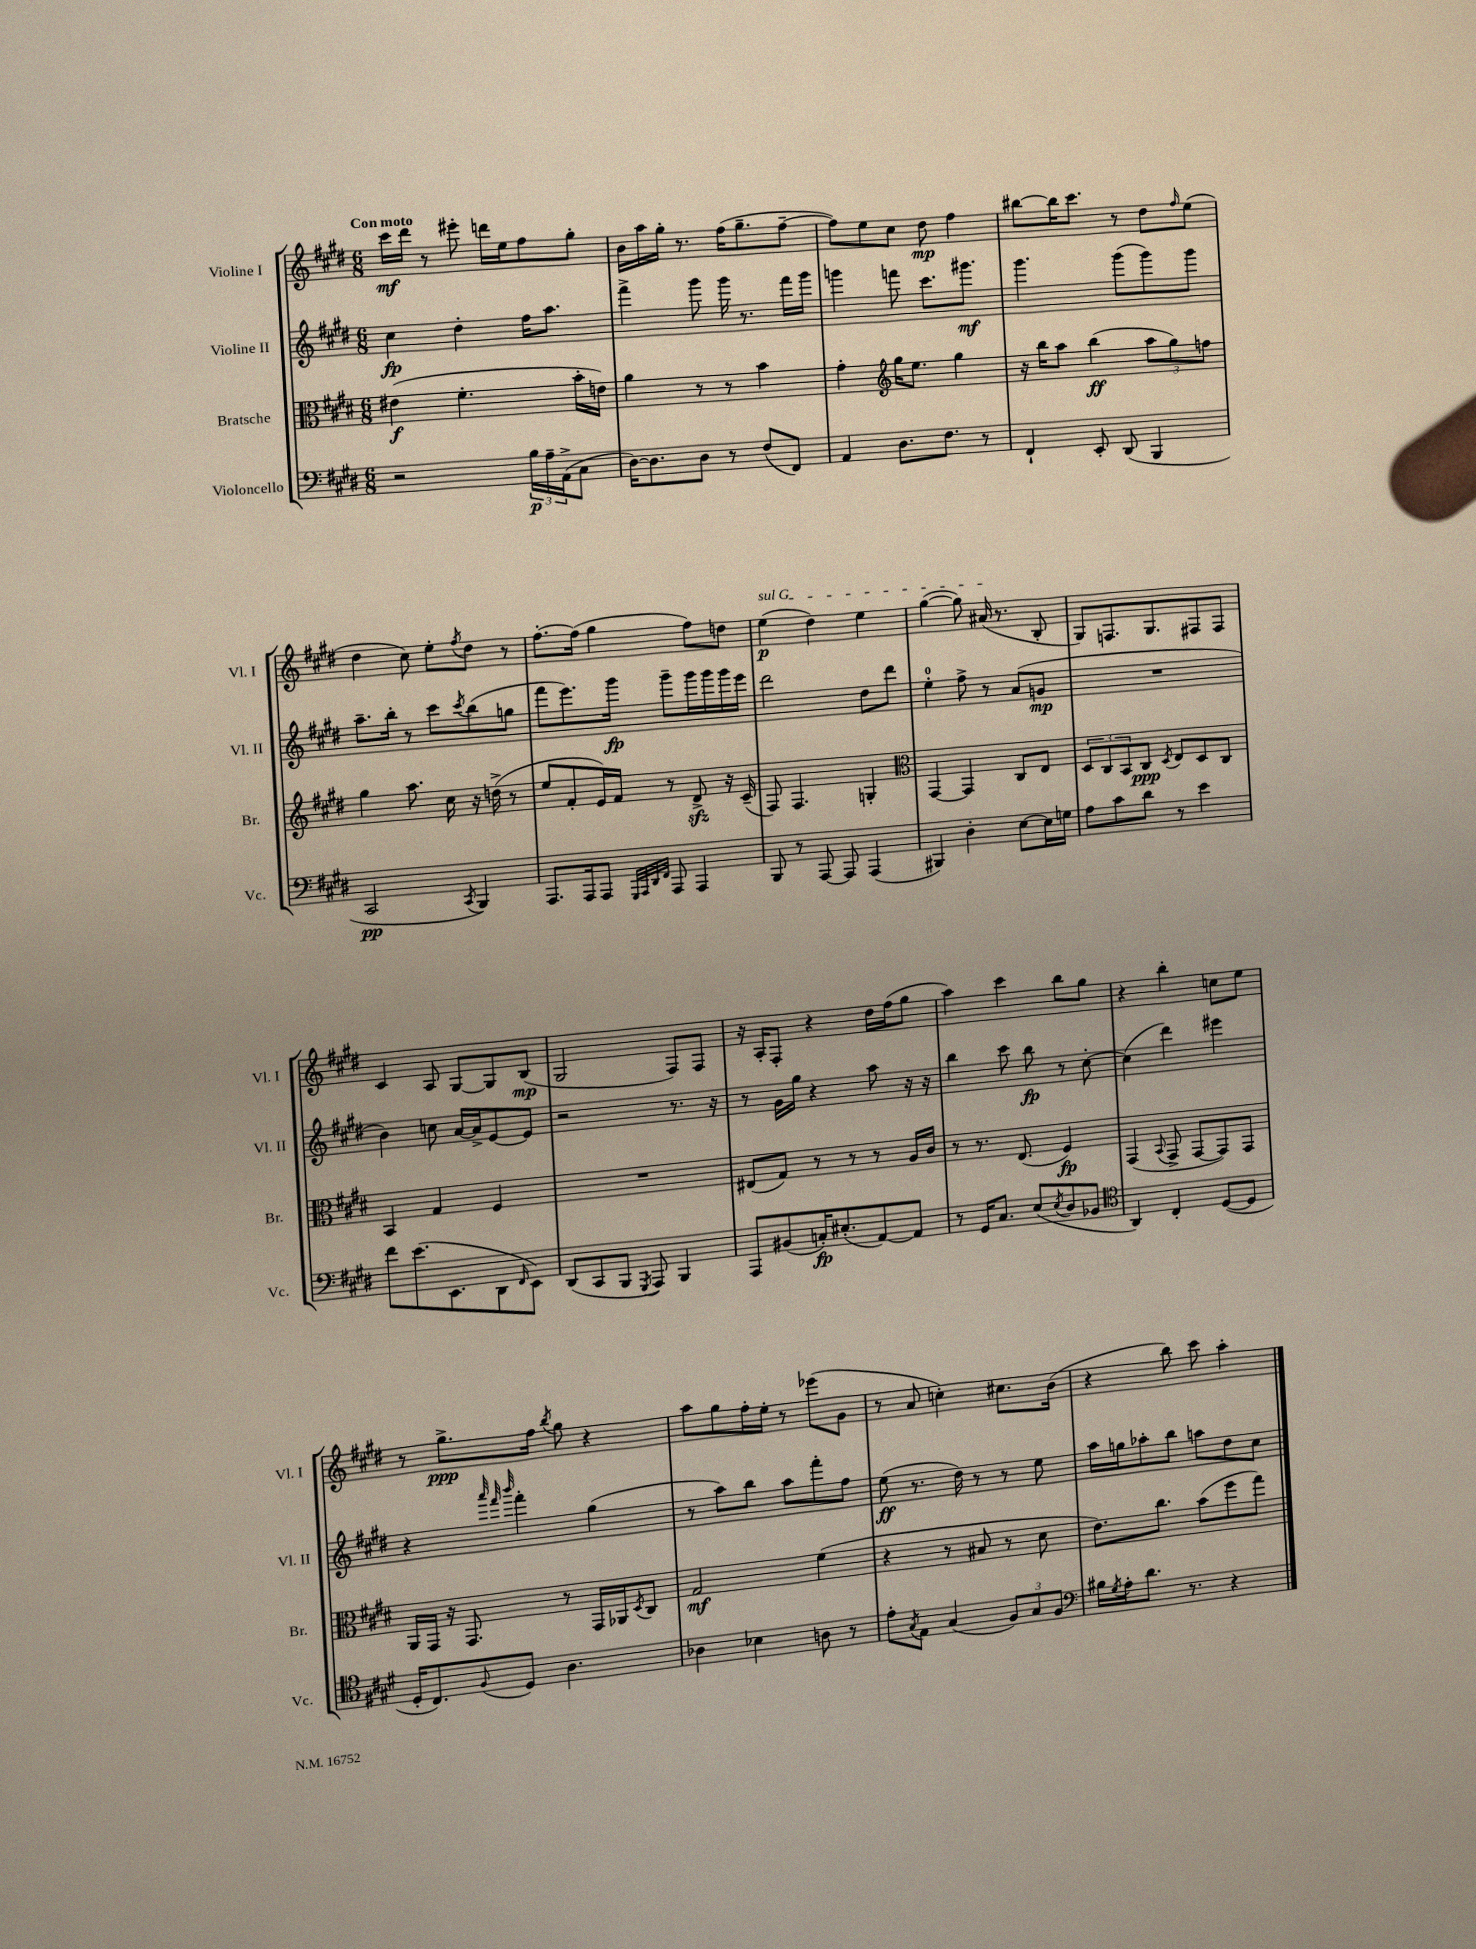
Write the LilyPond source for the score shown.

<<
\new StaffGroup <<
\new Staff = "s0" \with { instrumentName = "Violine I" shortInstrumentName = "Vl. I" } {
    \clef treble \key e \major \numericTimeSignature \time 6/8 \tempo "Con moto"
    cis'''16\mf dis'''16 r8 eis'''8-. d'''16 e''16 fis''8 gis''8-. |
    b'16 a''16 gis''16-. r8. fis''16( gis''8.-- fis''8~-- |
    fis''8) e''8 cis''8 dis''8\mp fis''4 |
    bis''8~ bis''16 cis'''8. r8 dis''8 \grace { fis''16 } e''8( |
    dis''4 cis''8) e''8-. \acciaccatura { fis''8 } dis''8 r8 |
    fis''8.~-. fis''16( gis''4 fis''8) d''8 |
    \once \override TextSpanner.bound-details.left.text = \markup { \italic "sul G" } e''4\p\startTextSpan( dis''4) e''4 |
    gis''4~( gis''8) ais'16\stopTextSpan( r8. b8-. |
    gis8) f8. gis8. fis8 fis8 |
    cis'4 a8 gis8~ gis8 b8\mp( |
    gis2 fis8) fis8 |
    r16 a16-. fis8-. r4 dis''16 fis''16( gis''8 |
    a''4) cis'''4 b''8 gis''8 |
    r4 b''4-. c''8 e''8 |
    r8 gis''8.->\ppp fis''16 \acciaccatura { b''8 } gis''8 r4 |
    a''8 gis''8 fis''16-. e''16-. r8 ees'''8( gis'8 |
    r8 a'8 c''4-.) cis''8. b'16( |
    r4 b''8) cis'''8 a''4-. \bar "|." |
}
\new Staff = "s1" \with { instrumentName = "Violine II" shortInstrumentName = "Vl. II" } {
    \clef treble \key e \major \numericTimeSignature \time 6/8
    cis''4\fp dis''4-. fis''16 a''8. |
    fis'''4-> gis'''8 gis'''16 r8. fis'''16 gis'''16 |
    g'''4 f'''8 cis'''8. gis'''8.\mf |
    gis'''4. gis'''8( gis'''8) gis'''8 |
    a''8.-- b''16-. r8 cis'''8 \acciaccatura { cis'''8 } b''8( g''8 |
    fis'''8 e'''8.) gis'''16\fp gis'''8-- gis'''16 gis'''16 gis'''16 e'''16 |
    dis'''2 dis''8 dis'''8 |
    e''4-0-. fis''8-> r8 a'8( g'8\mp |
    R2. |
    b'4) c''8 a'16~ a'16-> e'8~ e'8 |
    r2 r8. r16 |
    r8 gis'16 gis''16 r4 a''8 r16 r16 |
    b''4 cis'''8 b''8\fp r8 cis''8~-. |
    cis''4( dis'''4) eis'''4 |
    r4 \grace { a'''32 fis'''32 b'''32 } fis'''4-. gis''4( |
    r8 a''8) b''8 a''8 fis'''8-. fis''8 |
    e''8\ff( r8. dis''16) r8 r8 e''8 |
    a''16 g''16 aes''8-. b''8 a''8 dis''8 cis''8 \bar "|." |
}
\new Staff = "s2" \with { instrumentName = "Bratsche" shortInstrumentName = "Br." } {
    \clef alto \key e \major \numericTimeSignature \time 6/8
    eis'4\f( fis'4.-. b'16-. e'16) |
    a'4 r8 r8 b'4 |
    gis'4-. \clef treble gis''16 e''8. gis''4 |
    r16 b''16 a''8 b''4\ff( \tuplet 3/2 { a''8 gis''8) f''8 } |
    gis''4 a''8. cis''16 r16 d''16->( r8 |
    e''8 fis'8-. e'16) fis'16 r8 dis'8->\sfz r16 cis'16--( |
    fis8) fis4. g4-. |
    \clef alto gis,4~ gis,4 cis8 e8 |
    \tuplet 3/2 { dis8 cis8 b,8 } cis8\ppp \acciaccatura { dis8 } e8 dis8 cis8 |
    b,4 gis4 fis4 |
    R2. |
    eis8( gis8) r8 r8 r8 a16 cis'16 |
    r8 r8. e8.( fis4\fp) |
    gis,4( \appoggiatura { b,8 } gis,8-> gis,8~ gis,8) gis,8 |
    a,16 gis,16 r16 gis,8. r8 gis,16 aes,16 \acciaccatura { dis8 } cis8 |
    gis2\mf fis'4( |
    r4 r8 bis8 r8 dis'8 |
    e'8.) cis''8. b'8( fis''8 gis''8) \bar "|." |
}
\new Staff = "s3" \with { instrumentName = "Violoncello" shortInstrumentName = "Vc." } {
    \clef bass \key e \major \numericTimeSignature \time 6/8
    r2 \tuplet 3/2 { b16\p a16-- a,16->( } cis8 |
    dis16~) dis8. dis8 r8 fis8( fis,8) |
    a,4 dis8. fis8. r8 |
    fis,4-! e,8-. dis,8( b,,4 |
    cis,2\pp \acciaccatura { cis,8 } b,,4) |
    a,,8. a,,16 a,,8 \grace { gis,,32 a,,32 dis,32 fis,32 } a,,8 a,,4 |
    b,,8 r8 a,,8~ a,,8 a,,4( |
    bis,,4) dis4-. e8~ e16 g16 |
    a8 cis'8 dis'8 r8 e'4 |
    fis'8 e'8.( e,8. dis,8 \grace { fis,16 } e,8) |
    dis,8( cis,8 b,,8 \acciaccatura { gis,,8 } a,,8) b,,4 |
    a,,8 bis,8( c16-.\fp) eis8.-.( a,8~) a,8 |
    r8 gis,16 cis8. e8( \acciaccatura { e8 } dis8 bes,8 |
    \clef tenor a,4) cis4-. dis8~( dis8 |
    dis16-. cis8.) \appoggiatura { fis8 } dis8 a4. |
    aes4 bes4 a8 r8 |
    e'8-. \acciaccatura { gis8 } e8 gis4( \tuplet 3/2 { fis8) gis8 fis8 } |
    \clef bass bis16 \acciaccatura { gis8 } a16-. dis'8. r8. r4 \bar "|." |
}
>>
>>
\layout { \context { \Score \remove "Bar_number_engraver" } }
